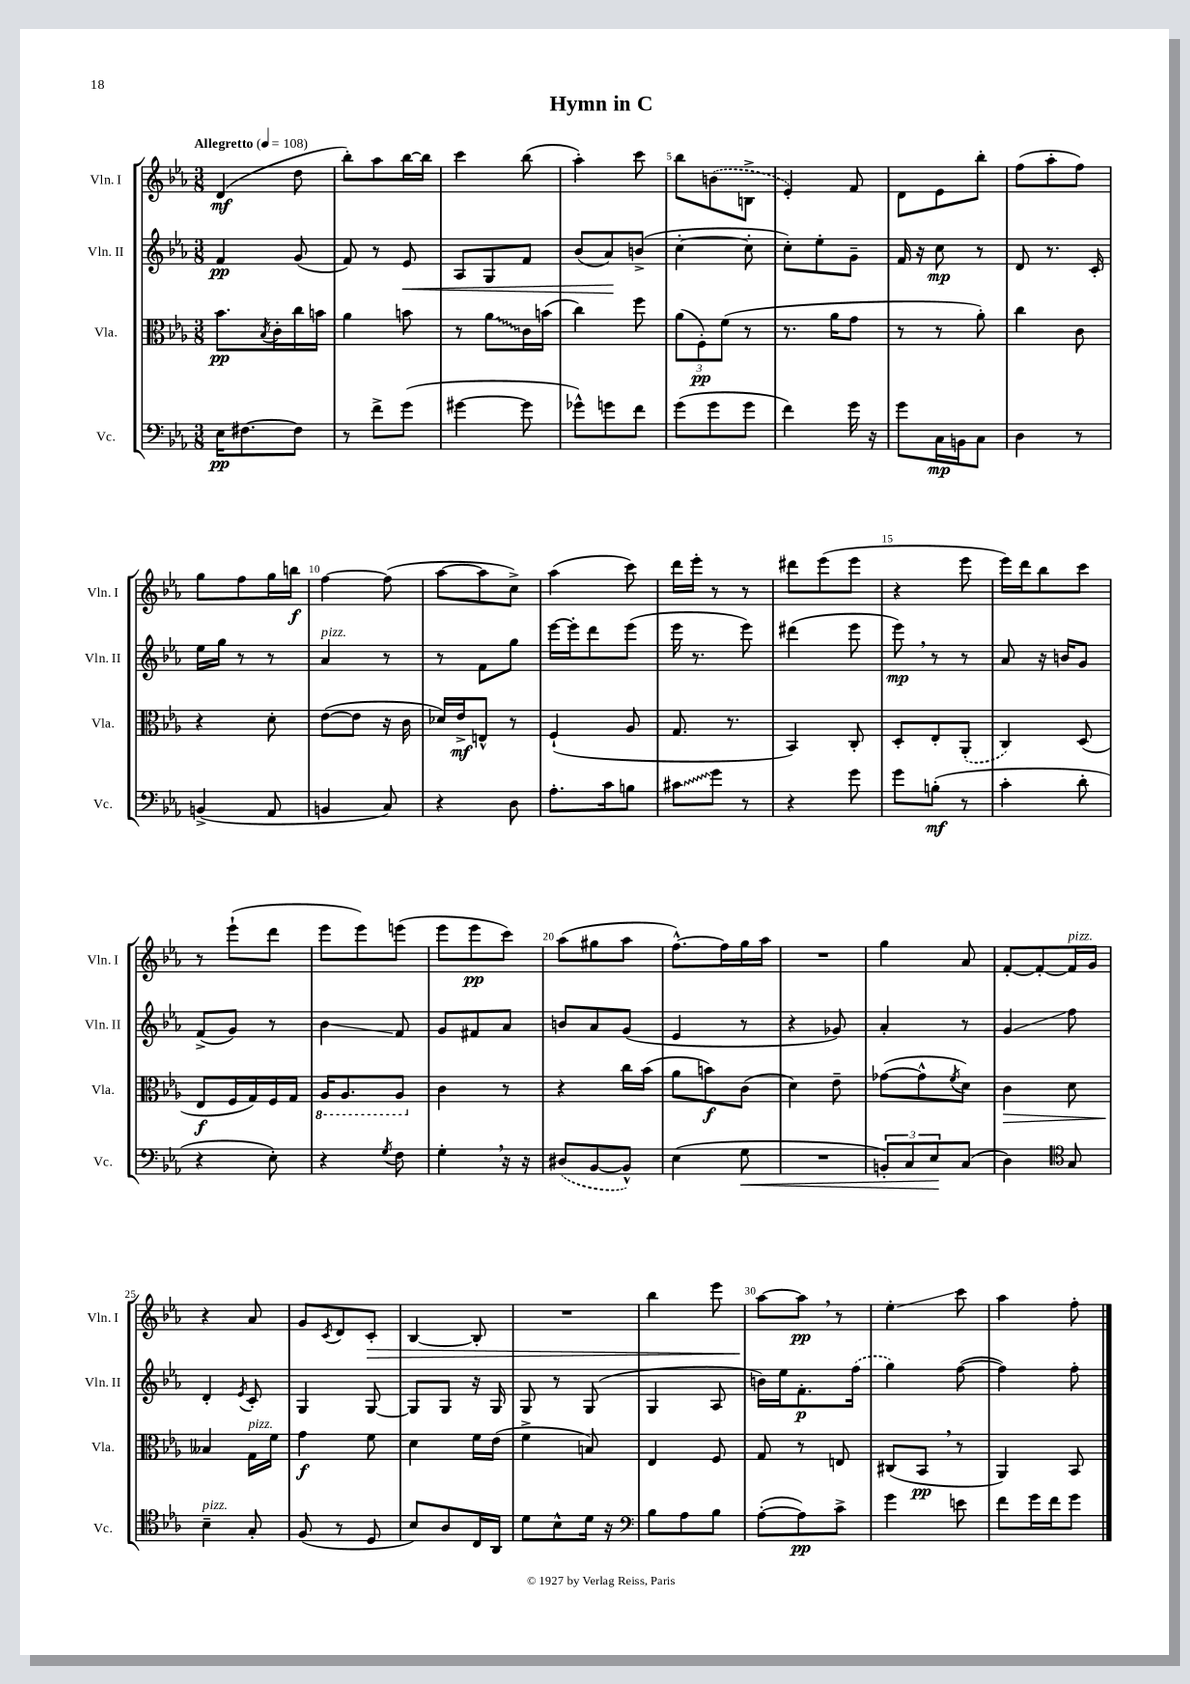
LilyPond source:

\header { title = "Hymn in C" }
<<
\new StaffGroup <<
\new Staff = "s0" \with { instrumentName = "Vln. I" shortInstrumentName = "Vln. I" } {
    \clef treble \key ees \major \numericTimeSignature \time 3/8 \tempo "Allegretto" 4 = 108
    d'4\mf( d''8 |
    bes''8-.) aes''8 bes''16~ bes''16 |
    c'''4 bes''8( |
    aes''4-.) c'''8 |
    bes''8 \once \slurDashed b'8( b8-> |
    ees'4-.) f'8 |
    d'8 ees'8 bes''8-. |
    f''8( aes''8-. f''8) |
    g''8 f''8 g''16 b''16\f |
    f''4~ f''8( |
    aes''8~ aes''8 c''8->) |
    aes''4( c'''8) |
    d'''16 ees'''16-. r8 r8 |
    dis'''8 ees'''8( ees'''8 |
    r4 ees'''8 |
    ees'''16) d'''16 bes''8 c'''8 |
    r8 ees'''8-!( d'''8 |
    ees'''8 ees'''8) e'''8( |
    ees'''8 ees'''8\pp c'''8) |
    aes''8( gis''8 aes''8 |
    f''8.~-^) f''16 g''16 aes''16 |
    R4. |
    g''4 aes'8 |
    f'8~-. f'8~-. f'16^\markup { \italic "pizz." } g'16 |
    r4 aes'8 |
    g'8 \acciaccatura { c'8 } d'8 c'8-.\> |
    bes4~ bes8-. |
    R4. |
    bes''4 ees'''8 |
    aes''8~\! aes''8\pp \breathe r8 |
    ees''4-.\glissando c'''8 |
    aes''4 f''8-. \bar "|." |
}
\new Staff = "s1" \with { instrumentName = "Vln. II" shortInstrumentName = "Vln. II" } {
    \clef treble \key ees \major \numericTimeSignature \time 3/8
    f'4\pp g'8( |
    f'8) r8 ees'8\< |
    aes8 g8 f'8 |
    bes'8( aes'8\!) b'8->( |
    c''4~-. c''8-. |
    c''8-.) ees''8-. g'8-- |
    f'16 r16 c''8\mp r8 |
    d'8 r8. c'16-. |
    ees''16 g''16 r8 r8 |
    aes'4^\markup { \italic "pizz." } r8 |
    r8 f'8 g''8 |
    ees'''16~ ees'''16-. d'''8 ees'''8( |
    ees'''16 r8. ees'''8) |
    dis'''4( ees'''8 |
    ees'''8\mp) \breathe r8 r8 |
    aes'8 r16 b'16 g'8 |
    f'8->( g'8) r8 |
    bes'4\glissando f'8 |
    g'8 fis'8 aes'8 |
    b'8 aes'8 g'8( |
    ees'4 r8 |
    r4 ges'8) |
    aes'4-. r8 |
    g'4\glissando f''8 |
    d'4-. \acciaccatura { ees'8 } c'8-. |
    g4 g8~ |
    g8 g8 r16 g16 |
    g8 r8 g8( |
    g4 aes8 |
    b'16) ees''16 f'8.-.\p \once \slurDashed f''16( |
    g''4) f''8~( |
    f''4) f''8-. \bar "|." |
}
\new Staff = "s2" \with { instrumentName = "Vla." shortInstrumentName = "Vla." } {
    \clef alto \key ees \major \numericTimeSignature \time 3/8
    bes'8.\pp \acciaccatura { bes8 } c'16-. c''16 b'16 |
    aes'4 b'8 |
    r8 \once \override Glissando.style = #'zigzag aes'8\glissando c'16 b'16( |
    c''4) f''8 |
    \tuplet 3/2 { aes'8( f8-.\pp) f'8( } r8 |
    r8. aes'16 g'8 |
    r8 r8 aes'8-.) |
    c''4 c'8 |
    r4 d'8-. |
    ees'8~( ees'8 r16 c'16 |
    des'16) ees'16->\mf e8-^ r8 |
    f4-!( aes8 |
    g8. r8. |
    bes,4) c8-. |
    d8-. ees8-. \once \slurDashed aes,8-.( |
    c4) d8( |
    ees8\f f16 g16) f16 g16 |
    \ottava #-1 aes,16 aes,8. aes,8 \ottava #0 |
    c'4 r8 |
    r4 c''16 bes'16( |
    aes'8 b'8\f) c'8( |
    d'4) ees'8-- |
    ges'8~( ges'8-^ \acciaccatura { f'8 } d'8) |
    c'4\> d'8 |
    beses4\! g16^\markup { \italic "pizz." } f'16 |
    g'4\f f'8 |
    d'4 f'16 ees'16( |
    f'4-> b8) |
    ees4 f8 |
    g8 r8 e8 |
    cis8( bes,8\pp \breathe r8 |
    aes,4) bes,8 \bar "|." |
}
\new Staff = "s3" \with { instrumentName = "Vc." shortInstrumentName = "Vc." } {
    \clef bass \key ees \major \numericTimeSignature \time 3/8
    ees16\pp fis8.~ fis8 |
    r8 f'8-> g'8( |
    gis'4~ gis'8 |
    ges'8-^) g'8 f'8 |
    g'8( g'8 g'8 |
    f'4) g'16 r16 |
    g'8 c16\mp b,16 c8 |
    d4 r8 |
    b,4->( aes,8 |
    b,4 c8) |
    r4 d8 |
    aes8.-. c'16 b8 |
    \once \override Glissando.style = #'zigzag cis'8\glissando g'8 r8 |
    r4 g'8 |
    g'8 b8-.\mf( r8 |
    c'4-. d'8-. |
    r4 ees8-.) |
    r4 \acciaccatura { g8 } f8 |
    g4-. \breathe r16 r16 |
    \once \slurDashed dis8( bes,8~ bes,8-^) |
    ees4( g8\< |
    R4. |
    \tuplet 3/2 { b,8-.) c8 ees8\! } c8( |
    d4) \clef tenor g8 |
    bes4--^\markup { \italic "pizz." } g8-. |
    f8( r8 d8 |
    bes8) aes8 c16 aes,16 |
    d'8 bes8-^ d'16 r16 |
    \clef bass bes8 aes8 bes8 |
    aes8~-.( aes8\pp) c'8-> |
    g'4 e'8 |
    f'8 g'16 f'16 g'8 \bar "|." |
}
>>
>>
\layout { \context { \Score \override BarNumber.break-visibility = ##(#f #t #t) barNumberVisibility = #(every-nth-bar-number-visible 5) } }
